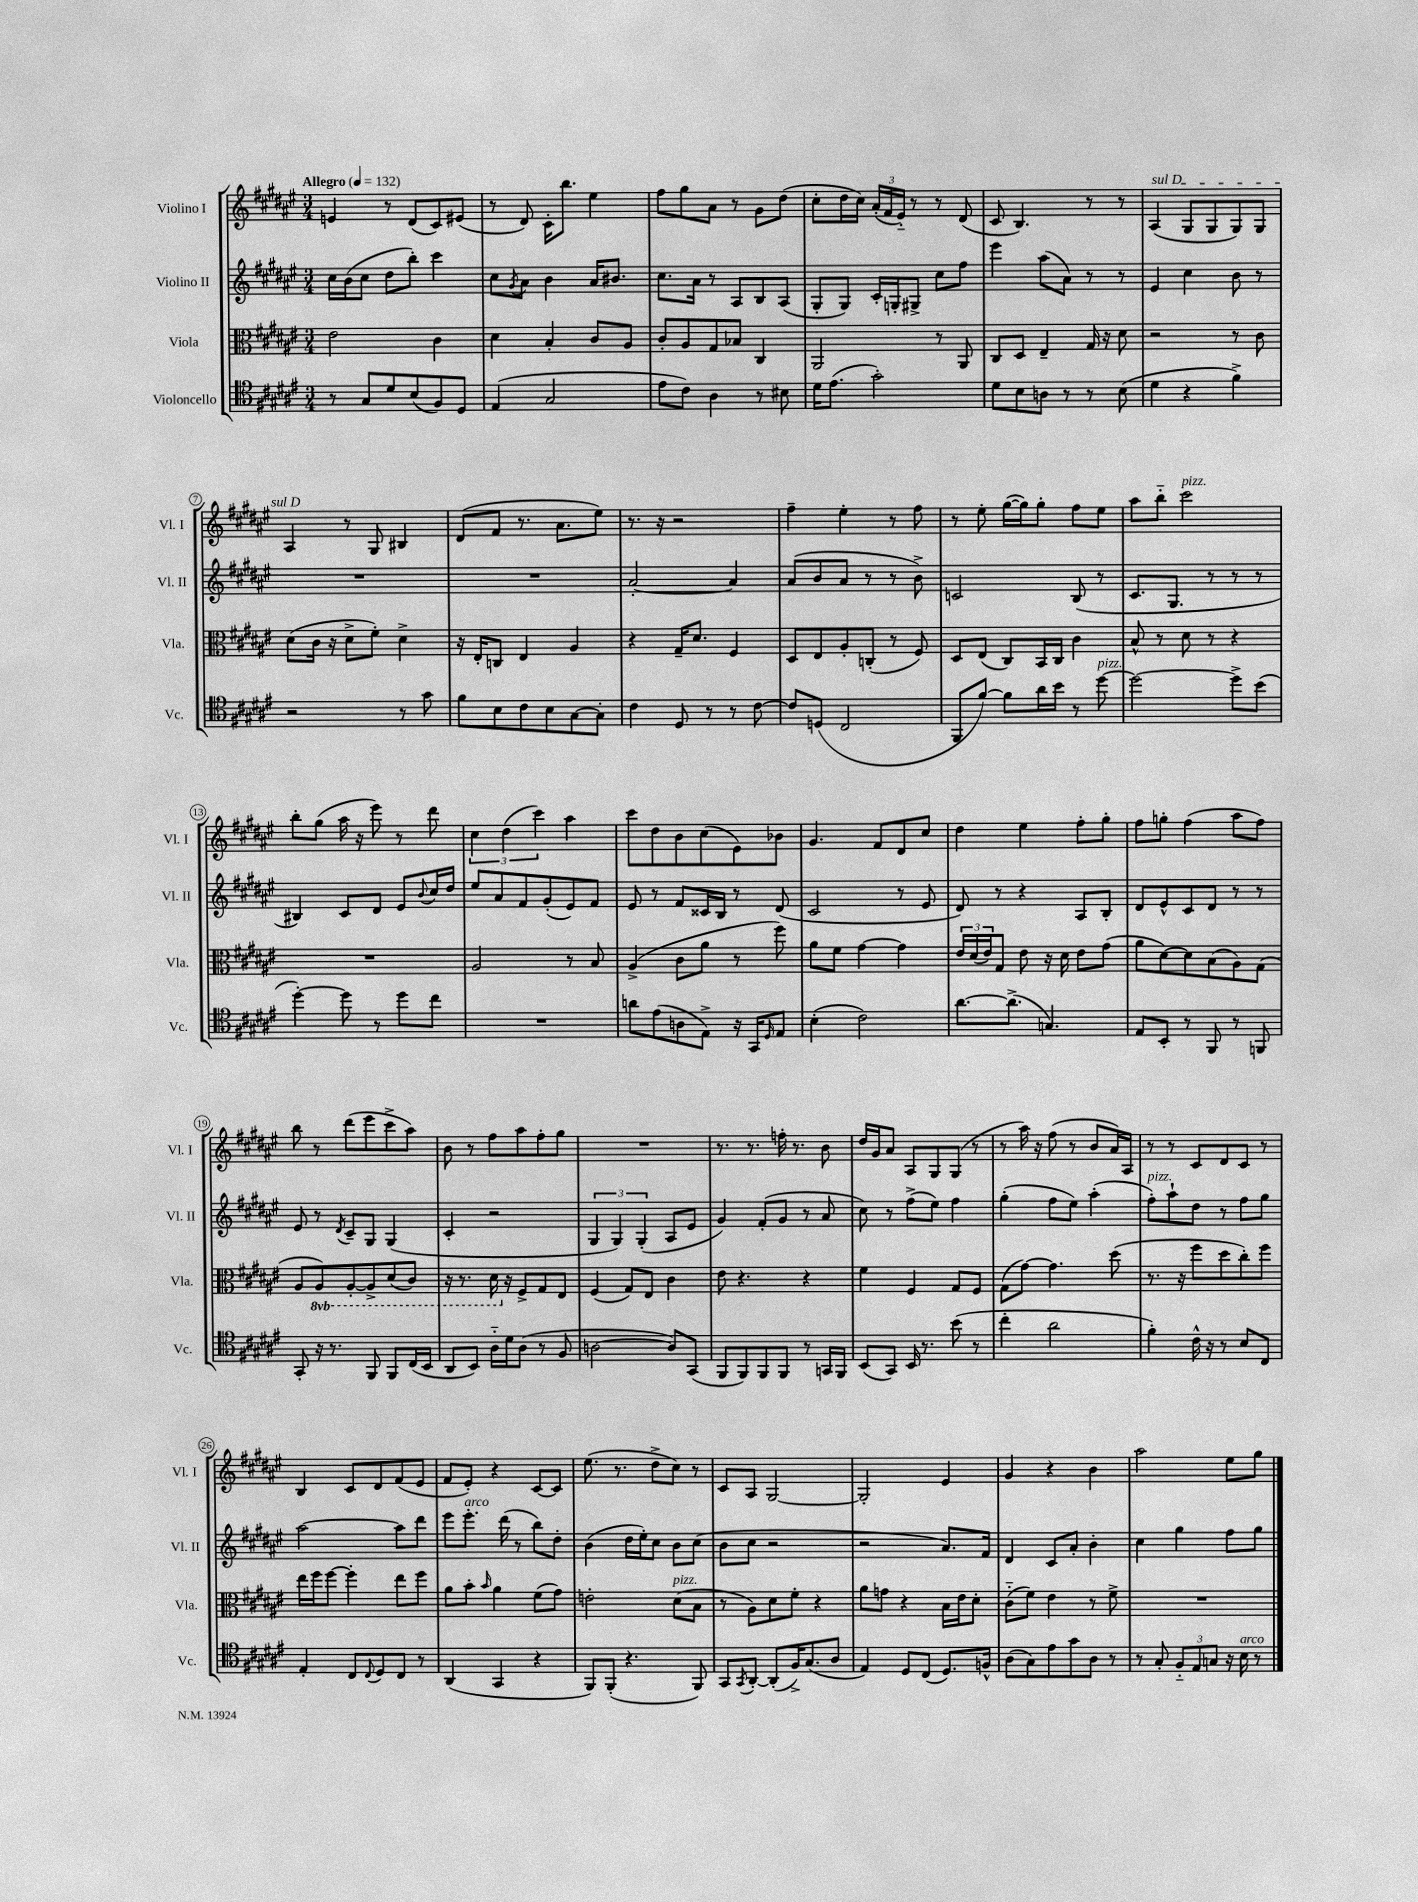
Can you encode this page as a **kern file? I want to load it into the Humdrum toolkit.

**kern	**kern	**kern	**kern
*staff4	*staff3	*staff2	*staff1
*clefC4	*clefC3	*clefG2	*clefG2
*k[f#c#g#d#a#e#]	*k[f#c#g#d#a#e#]	*k[f#c#g#d#a#e#]	*k[f#c#g#d#a#e#]
*M3/4	*M3/4	*M3/4	*M3/4
*MM132	*MM132	*MM132	*MM132
8r	2e#	16cc#	4e
.	.	(16b	.
8G#	.	8cc#	.
8d#	.	8dd#	8r
(8B	.	8bb')	(8d#
8F#)	4c#	4ccc#	8c#)
8D#	.	.	(8e#
=	=	=	=
(4E#	4d#	8cc#	8r
.	.	8qg#	.
.	.	8a#	8d#)
2G#	4B'	4b	16c#'
.	.	.	8.bb
.	8c#	16a#	4ee#
.	.	8.b#	.
.	8A#	.	.
=	=	=	=
8e#	8c#'	8.cc#	8ff#
8c#)	8A#	.	8gg#
.	.	16a#	.
4A#	8G#	8r	8a#
.	8B-	8A#	8r
8r	4C#	8B	8g#
8B#	.	(8A#	(8dd#
=	=	=	=
16d#	2AA#	8G#'	8cc#'
(8.e#	.	.	.
.	.	8G#)	16dd#
.	.	.	16cc#)
2g#')	.	16c#'	(24a#'
.	.	.	24f#
.	.	16G'	.
.	.	.	24e#'~)
.	.	8G#^	8r
.	8r	8cc#	8r
.	8AA#	8ff#	(8d#
=	=	=	=
8d#	8C#	4eee#	8c#
8B	8D#	.	4.B)
8A	4E#~	(8aa#	.
8r	.	8a#)	.
8r	16G#	8r	8r
.	16r	.	.
(8B	8d#	8r	8r
=	=	=	=
4d#	2r	4e#	(4A#
4r	.	4cc#	8G#
.	.	.	8G#
4f#^)	8r	8b	8G#)
.	8c#	8r	8G#
=	=	=	=
2r	(8d#	2.r	4A#
.	16c#	.	.
.	16r	.	.
.	8d#^	.	8r
.	8f#')	.	8G#
8r	4d#^	.	4B#
8g#	.	.	.
=	=	=	=
8f#	16r	2.r	(8d#
.	16E#'	.	.
8B	8C	.	8f#
8c#	4E#	.	8.r
8B	.	.	.
.	.	.	8.a#
[8G#	4A#	.	.
8G#']	.	.	8ee#)
=	=	=	=
4c#	4r	[2a#'	8.r
.	.	.	16r
8D#	16G#~	.	2r
.	8.d#	.	.
8r	.	.	.
8r	4F#	4a#]	.
[8c#	.	.	.
=	=	=	=
8c#]	8D#	(8a#	4ff#~
(8D	8E#	8b	.
2C#	8A#'	8a#	4ee#'
.	(8C'	8r	.
.	8r	8r	8r
.	8F#)	8b^)	8ff#
=	=	=	=
8FF#	8D#	2c	8r
[8f#)	(8E#	.	8ee#'
8f#]	8C#)	.	([16gg#
.	.	.	16gg#])
16a#	16BB	.	8gg#'
16b	16C#	.	.
8r	4c#	(8B	8ff#
[8dd#	.	8r	8ee#
=	=	=	=
2dd#_	8B^^	8.c#	8aa#
.	8r	.	8bb'~
.	.	8.G#	.
.	8d#	.	2ccc#
.	8r	8r	.
8dd#^]	4r	8r	.
(8b	.	8r	.
=	=	=	=
[4dd#')	2.r	4B#)	8bb'
.	.	.	(8gg#
8dd#]	.	8c#	16aa#
.	.	.	16r
8r	.	8d#	8eee#)
8dd#	.	8e#	8r
.	.	8qqb	.
8cc#	.	16cc#	8ddd#
.	.	16dd#	.
=	=	=	=
2.r	2A#	8ee#	6cc#
.	.	8a#	.
.	.	.	(6dd#
.	.	8f#	.
.	.	.	6ccc#)
.	.	(8g#'	.
.	8r	8e#)	4aa#
.	8B	8f#	.
=	=	=	=
8a	(4A#^	8e#	8ccc#
(8e#	.	8r	8dd#
8A	8c#	8f#	8b
8E#^)	8a#	16c##	(8cc#
.	.	16B	.
16r	8r	8r	8e#)
16GG#	.	.	.
16qqD#	.	.	.
8E#	8ff#)	(8d#	8b-
=	=	=	=
(4B'	8a#	2c#	4.g#
.	8f#	.	.
2c#)	[4g#	.	.
.	.	.	8f#
.	4g#]	8r	8d#
.	.	8e#	8cc#
=	=	=	=
[8.a#	24e#	8d#)	4dd#
.	(24d#	.	.
.	24e#)	.	.
.	8G#	8r	.
(8.a#^]	.	.	.
.	8e#	4r	4ee#
4.G)	16r	.	.
.	16d#	.	.
.	8e#	8A#	8ff#'
.	(8g#	8B'	8gg#'
=	=	=	=
8E#	8a#	8d#	8ff#
8BB'	[8d#)	8e#^^	8gg'
8r	8d#]	8c#	(4ff#
8FF#	(8B	8d#	.
8r	8A#)	8r	8aa#
8FF	(8G#	8r	8ff#)
=	=	=	=
8GG#'	8A#	8e#	8bb
16r	8AA#)	8r	8r
8.r	.	.	.
.	.	8qd#	.
.	[8AA#'	8c#~	(8ddd#
8FF#	8AA#^]	8G#	8eee#
8FF#	(8D#	(4G#	8ccc#^
(16C#	8C#)	.	8aa#)
16BB	.	.	.
=	=	=	=
8AA#	16r	4c#'	8b
.	8.r	.	.
8BB)	.	.	8r
16A#'~	16D#	2r	8ff#
16d#	16r	.	.
(8A#	8F#^	.	8aa#
8r	8G#	.	8ff#'
8F#	8E#	.	8gg#
=	=	=	=
[2A	(4F#	6G#	2.r
.	.	6G#)	.
.	8G#)	.	.
.	.	(6G#'	.
.	8E#	.	.
8A])	4c#	8A#	.
(8GG#	.	8e#	.
=	=	=	=
8FF#	8e#	4g#)	8.r
8FF#)	4.r	.	.
.	.	.	8.r
8FF#	.	(8f#'	.
8FF#	.	8g#	16ff'
.	.	.	8.r
8r	4r	8r	.
16GG	.	8a#	8b
16FF#	.	.	.
=	=	=	=
(8BB	4f#	8cc#)	16dd#
.	.	.	16g#
8GG#)	.	8r	8a#
16BB	4F#	(8ff#^	8A#
8.r	.	.	.
.	.	8ee#)	8G#
(8b	8G#	4ff#	(8G#
8r	8F#	.	8r
=	=	=	=
4cc#'	(8G#	(4gg#'	8r
.	[8g#)	.	16aa#)
.	.	.	16r
2a#	4.g#]	8ff#	(8ff#
.	.	8ee#)	8r
.	.	(4aa#'	8b
.	(8dd#	.	16a#)
.	.	.	16A#
=	=	=	=
4f#')	8.r	8ff#')	8r
.	.	8aa#`	8r
.	16r	.	.
16c#^^	8ff#	8dd#	8c#
16r	.	.	.
8r	8dd#	8r	8d#
8B	8cc#')	8ff#	8c#
8C#	8ff#	8gg#	8r
=	=	=	=
4E#'	16ee#	[2aa#	4B
.	16ff#	.	.
.	[8ff#	.	.
8C#	4ff#']	.	8c#
8qqC#	.	.	.
8D#	.	.	8d#
8C#	8ee#	8aa#]	(8f#
8r	8ff#	8ddd#	8e#
=	=	=	=
(4AA#	8a#	8eee#	8f#
.	8b'	8.eee#'	8e#')
.	16qqb	.	.
4GG#	4a#	.	4r
.	.	(16ddd#	.
.	.	8r	.
4r	(8f#	8bb)	[8c#
.	8g#)	8dd#'	8c#]
=	=	=	=
8FF#)	2e'	(4b	(8.ee#
(8FF#'	.	.	.
.	.	.	8.r
4.r	.	16dd#	.
.	.	16ee#')	.
.	.	8cc#	8dd#^
.	(8d#	8b	8cc#)
8FF#)	8B	(8cc#	8r
=	=	=	=
8GG#	8r	8b	8c#
8qGG#	.	.	.
[8AA#'	8A#)	8cc#	8A#
(8AA#']	8d#	2r	[2G#
16F#^)	8f#'	.	.
(8.G#	.	.	.
.	4r	.	.
8A#	.	.	.
=	=	=	=
4E#)	8a#	2r	2G#']
.	8g	.	.
8D#	4r	.	.
(8C#	.	.	.
8.D#)	16B	8.a#)	4e#
.	16e#	.	.
.	8d#'	.	.
16F^^	.	16f#	.
=	=	=	=
(8A#	(8c#'~	4d#	4g#
8G#)	8f#)	.	.
8e#	4e#	8c#	4r
8g#	.	8a#'	.
8A#	8r	4b'	4b
8r	8f#^	.	.
=	=	=	=
8r	2.r	4cc#	2aa#
8G#'	.	.	.
12F#'~	.	4gg#	.
12E#	.	.	.
12G	.	.	.
16r	.	8ff#	8ee#
16B	.	.	.
8r	.	8gg#	8gg#
==	==	==	==
*-	*-	*-	*-
